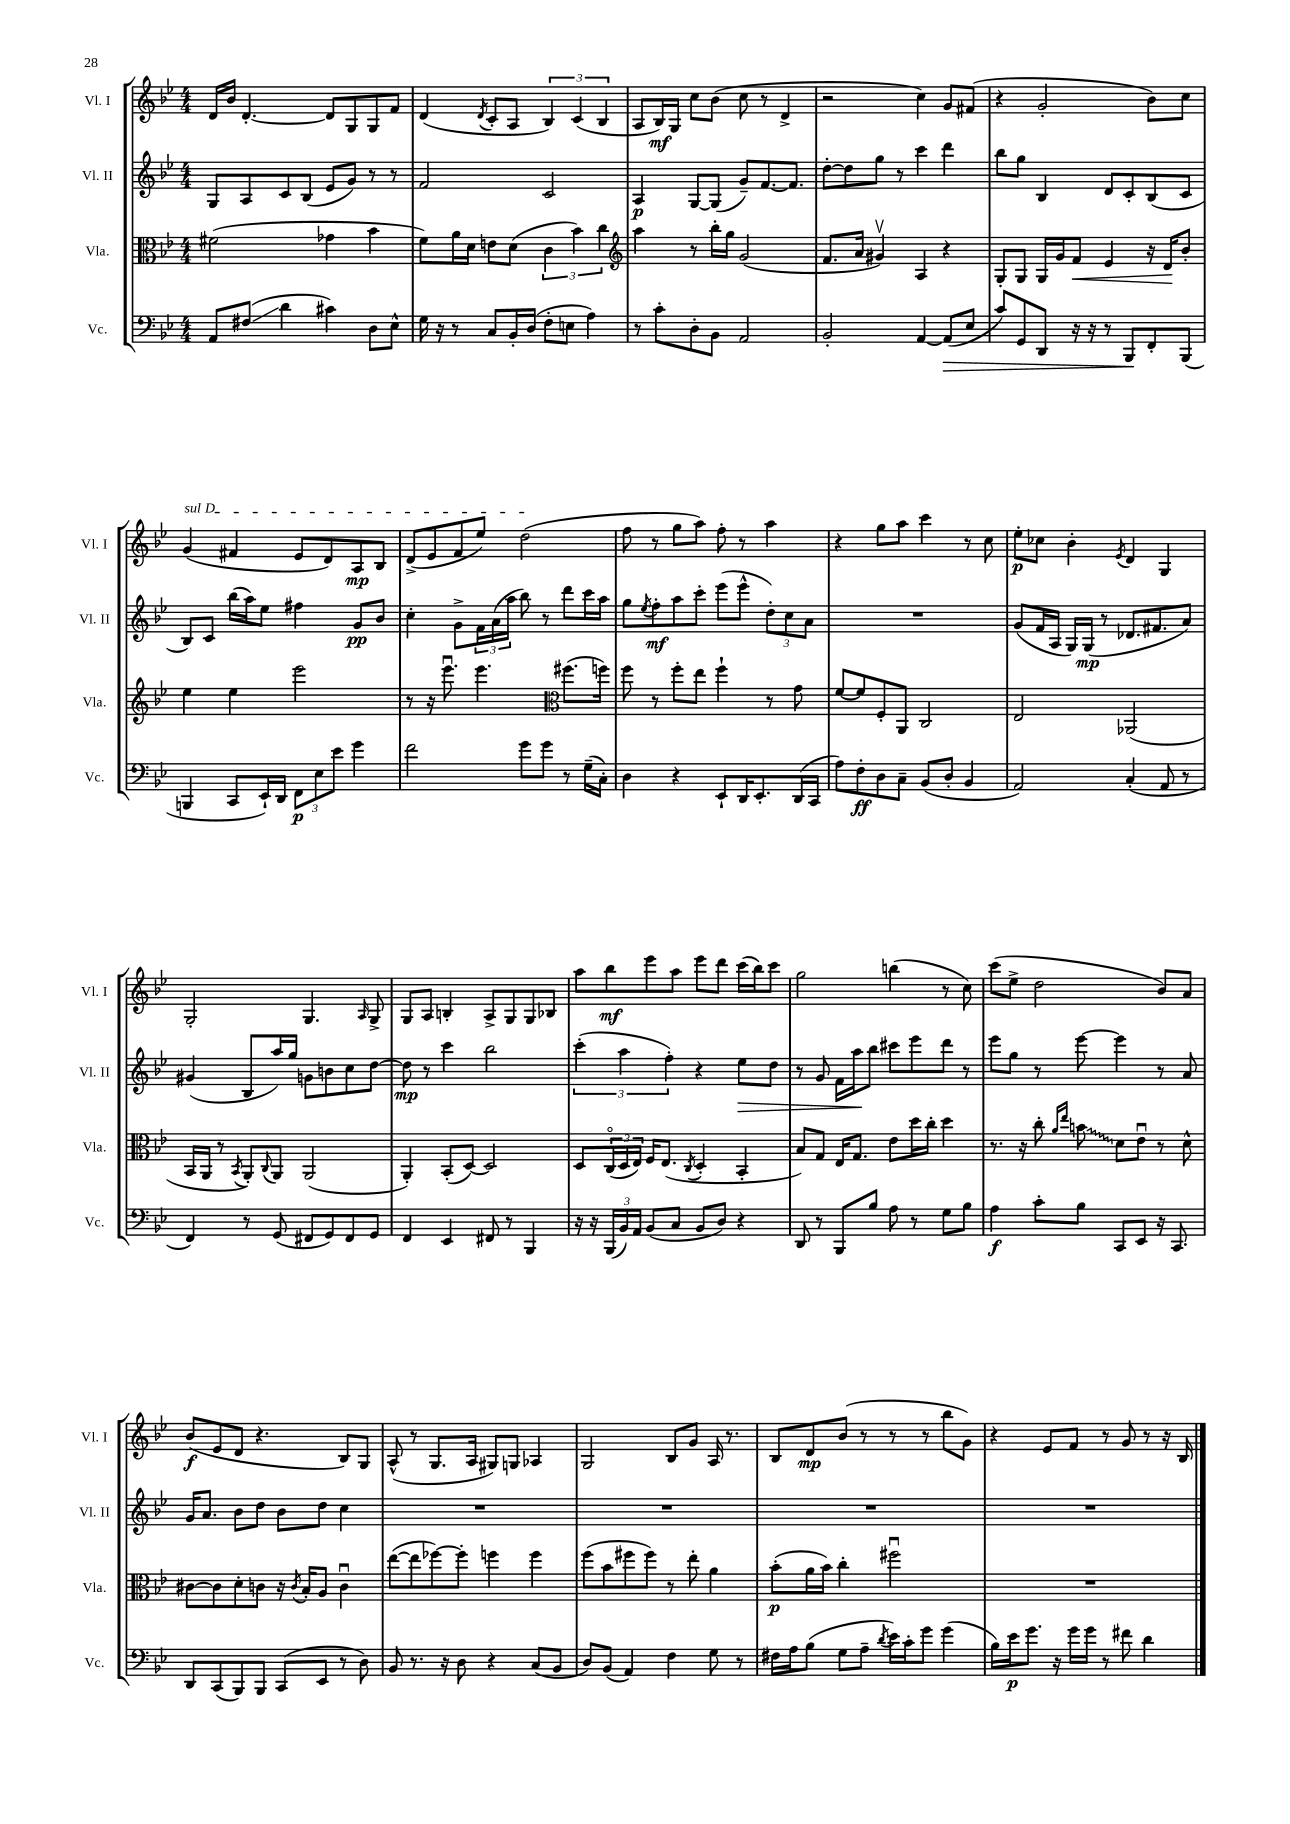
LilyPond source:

<<
\new StaffGroup <<
\new Staff = "s0" \with { instrumentName = "Vl. I" shortInstrumentName = "Vl. I" } {
    \clef treble \key bes \major \numericTimeSignature \time 4/4
    d'16 bes'16 d'4.~-. d'8 g8 g8 f'8 |
    d'4( \acciaccatura { d'8 } c'8-. a8 \tuplet 3/2 { bes4) c'4( bes4 } |
    a8 bes16\mf) g16 c''8 bes'8( c''8 r8 d'4-> |
    r2 c''4) g'8 fis'8( |
    r4 g'2-. bes'8) c''8 |
    \once \override TextSpanner.bound-details.left.text = \markup { \italic "sul D" } g'4\startTextSpan( fis'4 ees'8 d'8) a8\mp bes8 |
    d'8->( ees'8 f'8 ees''8) d''2\stopTextSpan( |
    f''8 r8 g''8 a''8) f''8-. r8 a''4 |
    r4 g''8 a''8 c'''4 r8 c''8 |
    ees''8-.\p ces''8 bes'4-. \acciaccatura { ees'8 } d'4 g4 |
    g2-. g4. \grace { a16 } g8-> |
    g8 a8 b4-. a8-> g8 g8 bes8 |
    a''8 bes''8\mf ees'''8 a''8 ees'''8 d'''8 c'''16( bes''16) c'''8 |
    g''2 b''4( r8 c''8) |
    c'''8( ees''8-> d''2 bes'8) a'8 |
    bes'8\f( ees'8 d'8 r4. bes8) g8 |
    a8-^( r8 g8. a16 gis8) g8 aes4 |
    g2 bes8 g'8 a16 r8. |
    bes8 d'8\mp bes'8( r8 r8 r8 bes''8 g'8) |
    r4 ees'8 f'8 r8 g'8 r8 r16 bes16 \bar "|." |
}
\new Staff = "s1" \with { instrumentName = "Vl. II" shortInstrumentName = "Vl. II" } {
    \clef treble \key bes \major \numericTimeSignature \time 4/4
    g8 a8 c'8 bes8( ees'8 g'8) r8 r8 |
    f'2 c'2 |
    a4\p g8~ g8( g'8--) f'8.~ f'8. |
    d''8~-. d''8 g''8 r8 c'''4 d'''4 |
    bes''8 g''8 bes4 d'8 c'8-. bes8( c'8 |
    bes8) c'8 bes''16( a''16) ees''8 fis''4 g'8\pp bes'8 |
    c''4-. g'8-> \tuplet 3/2 { f'16 a'16( a''16 } bes''8) r8 d'''8 c'''16 a''16 |
    g''8 \acciaccatura { ees''8 } f''8-.\mf a''8 c'''8-. ees'''8( ees'''8-^ \tuplet 3/2 { d''8-.) c''8 a'8 } |
    R1 |
    g'8( f'16 a16 g16) g16\mp( r8 des'8. fis'8. a'8) |
    gis'4( bes8 a''16) g''16 g'8 b'8 c''8 d''8~ |
    d''8\mp r8 c'''4 bes''2 |
    \tuplet 3/2 { c'''4-.( a''4 f''4-.) } r4 ees''8\> d''8 |
    r8 g'8 f'16 a''16\! bes''8 cis'''8 ees'''8 d'''8 r8 |
    ees'''8 g''8 r8 ees'''8~ ees'''4 r8 a'8 |
    g'16 a'8. bes'8 d''8 bes'8 d''8 c''4 |
    R1 |
    R1 |
    R1 |
    R1 \bar "|." |
}
\new Staff = "s2" \with { instrumentName = "Vla." shortInstrumentName = "Vla." } {
    \clef alto \key bes \major \numericTimeSignature \time 4/4
    fis'2( ges'4 bes'4 |
    f'8) a'16 d'16 e'8 d'8( \tuplet 3/2 { c'4 bes'4) c''4 } |
    \clef treble a''4 r8 bes''16-. g''16 g'2( |
    f'8. a'16 gis'4\upbow) a4 r4 |
    g8-. g8 g16 g'16 f'8\< ees'4 r16 d'16\! bes'8-. |
    ees''4 ees''4 ees'''2 |
    r8 r16 ees'''8.\downbow ees'''4. \clef alto fis''8.( f''16) |
    f''8 r8 f''8-. ees''8 f''4-! r8 g'8 |
    f'8~ f'8 f8-. a,8 c2 |
    ees2 aes,2( |
    bes,16 a,16 r8 \acciaccatura { bes,8 } a,8-.) \appoggiatura { c8 } a,8 a,2( |
    a,4-.) bes,8-.( d8~) d2 |
    d8 \tuplet 3/2 { c16\flageolet( d16 ees16) } f16 ees8.( \acciaccatura { c8 } d4-. bes,4-. |
    bes8) g8 ees16 g8. ees'8 d''16 c''16-. d''4 |
    r8. r16 c''8-. \grace { a'16 ees''16 } \once \override Glissando.style = #'zigzag b'8\glissando d'8 ees'8\downbow r8 d'8-^ |
    cis'8~ cis'8 d'8-. c'8 r16 \acciaccatura { c'8 } bes16-. a8 c'4\downbow |
    ees''8~( ees''8 fes''8~) fes''8-. f''4 f''4 |
    f''8( bes'8 fis''8 fis''8) r8 ees''8-. a'4 |
    bes'8-.\p( a'16 bes'16) c''4-. fis''2\downbow |
    R1 \bar "|." |
}
\new Staff = "s3" \with { instrumentName = "Vc." shortInstrumentName = "Vc." } {
    \clef bass \key bes \major \numericTimeSignature \time 4/4
    a,8 fis8\glissando( d'4 cis'4) d8 ees8-^ |
    g16 r16 r8 c8 bes,16-. d16( f8-. e8 a4) |
    r8 c'8-. d8-. bes,8 a,2 |
    bes,2-. a,4~ a,8\>( ees8 |
    c'8) g,8 d,8 r16 r16 r8 bes,,8\! f,8-. bes,,8( |
    b,,4 c,8 ees,16-!) d,16 \tuplet 3/2 { f,8\p ees8 ees'8 } g'4 |
    f'2 g'8 g'8 r8 g16--( c16-.) |
    d4 r4 ees,8-! d,16 ees,8.-. d,16( c,16 |
    a8) f8-.\ff d8 c8-- bes,8( d8-. bes,4 |
    a,2) c4-.( a,8 r8 |
    f,4) r8 g,8( fis,8 g,8) fis,8 g,8 |
    f,4 ees,4 fis,8 r8 bes,,4 |
    r16 r16 \tuplet 3/2 { bes,,16( bes,16) a,16 } bes,8( c8 bes,8 d8) r4 |
    d,8 r8 bes,,8 bes8 a8 r8 g8 bes8 |
    a4\f c'8-. bes8 c,8 ees,8 r16 c,8. |
    d,8 c,8( bes,,8) bes,,8 c,8( ees,8 r8 d8) |
    bes,8 r8. r16 d8 r4 c8( bes,8 |
    d8) bes,8( a,4) f4 g8 r8 |
    fis16 a16 bes8( g8 a8-- \acciaccatura { d'8 } ees'16) c'16-. g'8 g'4( |
    bes16) ees'16\p g'8. r16 g'16 g'16 r8 fis'8 d'4 \bar "|." |
}
>>
>>
\layout { \context { \Score \remove "Bar_number_engraver" } }
